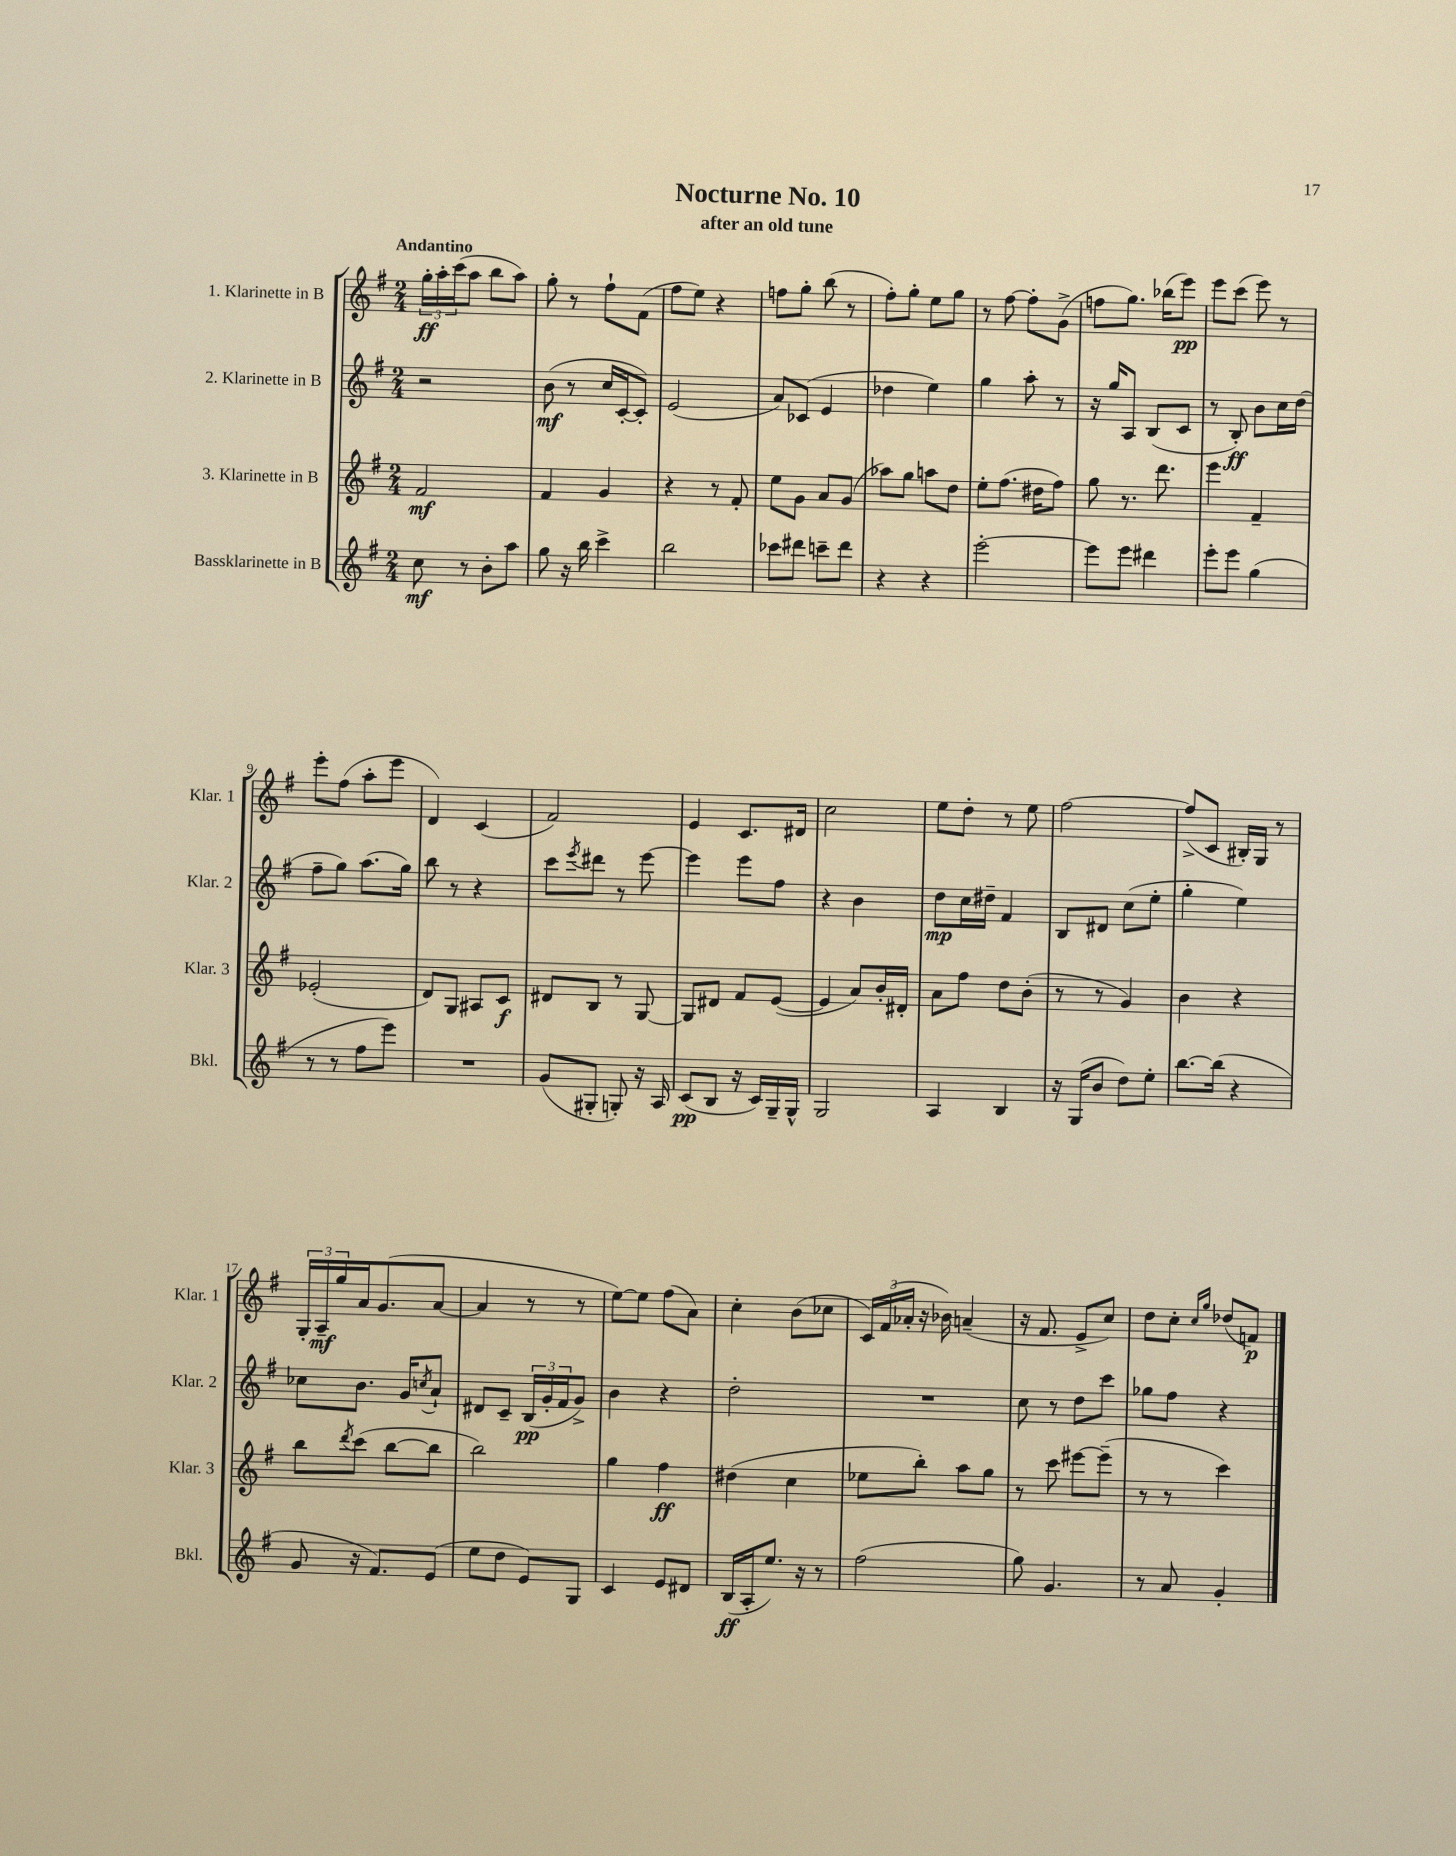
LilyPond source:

\header { title = "Nocturne No. 10" subtitle = "after an old tune" }
<<
\new StaffGroup <<
\new Staff = "s0" \with { instrumentName = "1. Klarinette in B" shortInstrumentName = "Klar. 1" } {
    \clef treble \key g \major \numericTimeSignature \time 2/4 \tempo "Andantino"
    \tuplet 3/2 { g''16-.\ff a''16-. c'''16( } a''8 b''8 a''8) |
    g''8-. r8 fis''8-! fis'8( |
    fis''8 e''8) r4 |
    f''8 g''8-. b''8( r8 |
    fis''8-.) g''8-. e''8 g''8 |
    r8 fis''8~ fis''8-. g'8->( |
    f''8 g''8.) bes''16( e'''8\pp) |
    e'''8 c'''8( e'''8) r8 |
    e'''8-. fis''8( a''8-. e'''8 |
    d'4) c'4( |
    fis'2) |
    e'4 c'8. dis'16 |
    c''2 |
    e''8 d''8-. r8 e''8 |
    fis''2~ |
    fis''8->( c'8 bis16-.) g16 r8 |
    \tuplet 3/2 { g16-. a16--\mf g''16 } a'16 g'8.( a'8~ |
    a'4 r8 r8 |
    e''8~) e''8 fis''8( a'8) |
    c''4-. b'8( ces''8 |
    \tuplet 3/2 { c'16) fis'16( aes'16-. } r16 bes'16) a'4--( |
    r16 fis'8. e'8-> c''8) |
    d''8 c''8-. \grace { c''16 g''16 } des''8( f'8\p) \bar "|." |
}
\new Staff = "s1" \with { instrumentName = "2. Klarinette in B" shortInstrumentName = "Klar. 2" } {
    \clef treble \key g \major \numericTimeSignature \time 2/4
    r2 |
    b'8\mf( r8 c''16 c'16~-. c'8-.) |
    e'2( |
    a'8) ces'8( e'4 |
    des''4 e''4) |
    g''4 a''8-. r8 |
    r16 g''16 a8 b8( c'8 |
    r8 b8-.\ff) b'8 c''16 d''16( |
    fis''8-- g''8) a''8.( g''16) |
    b''8 r8 r4 |
    c'''8 \acciaccatura { e'''8 } dis'''8 r8 e'''8~ |
    e'''4 e'''8 fis''8 |
    r4 b'4 |
    d''8\mp c''16 dis''16-- fis'4 |
    b8 dis'8 c''8( e''8-. |
    g''4-. e''4) |
    ces''8 b'8. g'16 \acciaccatura { c''8 } a'8-! |
    dis'8 c'8-- \tuplet 3/2 { b16\pp( g'16-. fis'16 } g'8->) |
    b'4 r4 |
    d''2-. |
    R2 |
    c''8 r8 d''8 c'''8 |
    ges''8 fis''8 r4 \bar "|." |
}
\new Staff = "s2" \with { instrumentName = "3. Klarinette in B" shortInstrumentName = "Klar. 3" } {
    \clef treble \key g \major \numericTimeSignature \time 2/4
    fis'2\mf |
    fis'4 g'4 |
    r4 r8 fis'8-. |
    e''8 g'8 a'8 g'8( |
    aes''8) g''8 a''8 d''8 |
    e''8-. fis''8.( dis''16 fis''8) |
    g''8 r8. d'''8. |
    e'''4 fis'4-- |
    ees'2-.( |
    d'8) g8 ais8 c'8\f |
    dis'8 b8 r8 g8~ |
    g8 dis'8 fis'8 e'8~( |
    e'4 a'8) b'16-. dis'16-. |
    a'8 fis''8 d''8 b'8-.( |
    r8 r8 g'4) |
    b'4 r4 |
    b''8 \acciaccatura { d'''8 } c'''8( b''8~ b''8 |
    b''2) |
    g''4 fis''4\ff |
    dis''4( c''4 |
    ees''8 b''8-.) a''8 g''8 |
    r8 c'''8 eis'''8~ eis'''8--( |
    r8 r8 c'''4) \bar "|." |
}
\new Staff = "s3" \with { instrumentName = "Bassklarinette in B" shortInstrumentName = "Bkl." } {
    \clef treble \key g \major \numericTimeSignature \time 2/4
    c''8\mf r8 b'8-. a''8 |
    g''8 r16 b''16 c'''4-> |
    b''2 |
    ces'''8 dis'''8 c'''8-- dis'''8 |
    r4 r4 |
    e'''2~-. |
    e'''8 e'''8 dis'''4 |
    e'''8-. e'''8 g''4( |
    r8 r8 fis''8 e'''8) |
    R2 |
    g'8( gis8-. g8-.) r16 a16 |
    c'8\pp( b8 r16 c'16) g16-- g16-^ |
    g2 |
    a4 b4 |
    r16 g16( b'8 d''8) e''8-. |
    b''8.~ b''16( r4 |
    g'8 r16 fis'8.) e'8( |
    e''8 d''8 e'8) g8 |
    c'4 e'8 dis'8 |
    b16\ff( a16-. e''8.) r16 r8 |
    fis''2( |
    g''8) g'4. |
    r8 a'8 g'4-. \bar "|." |
}
>>
>>
